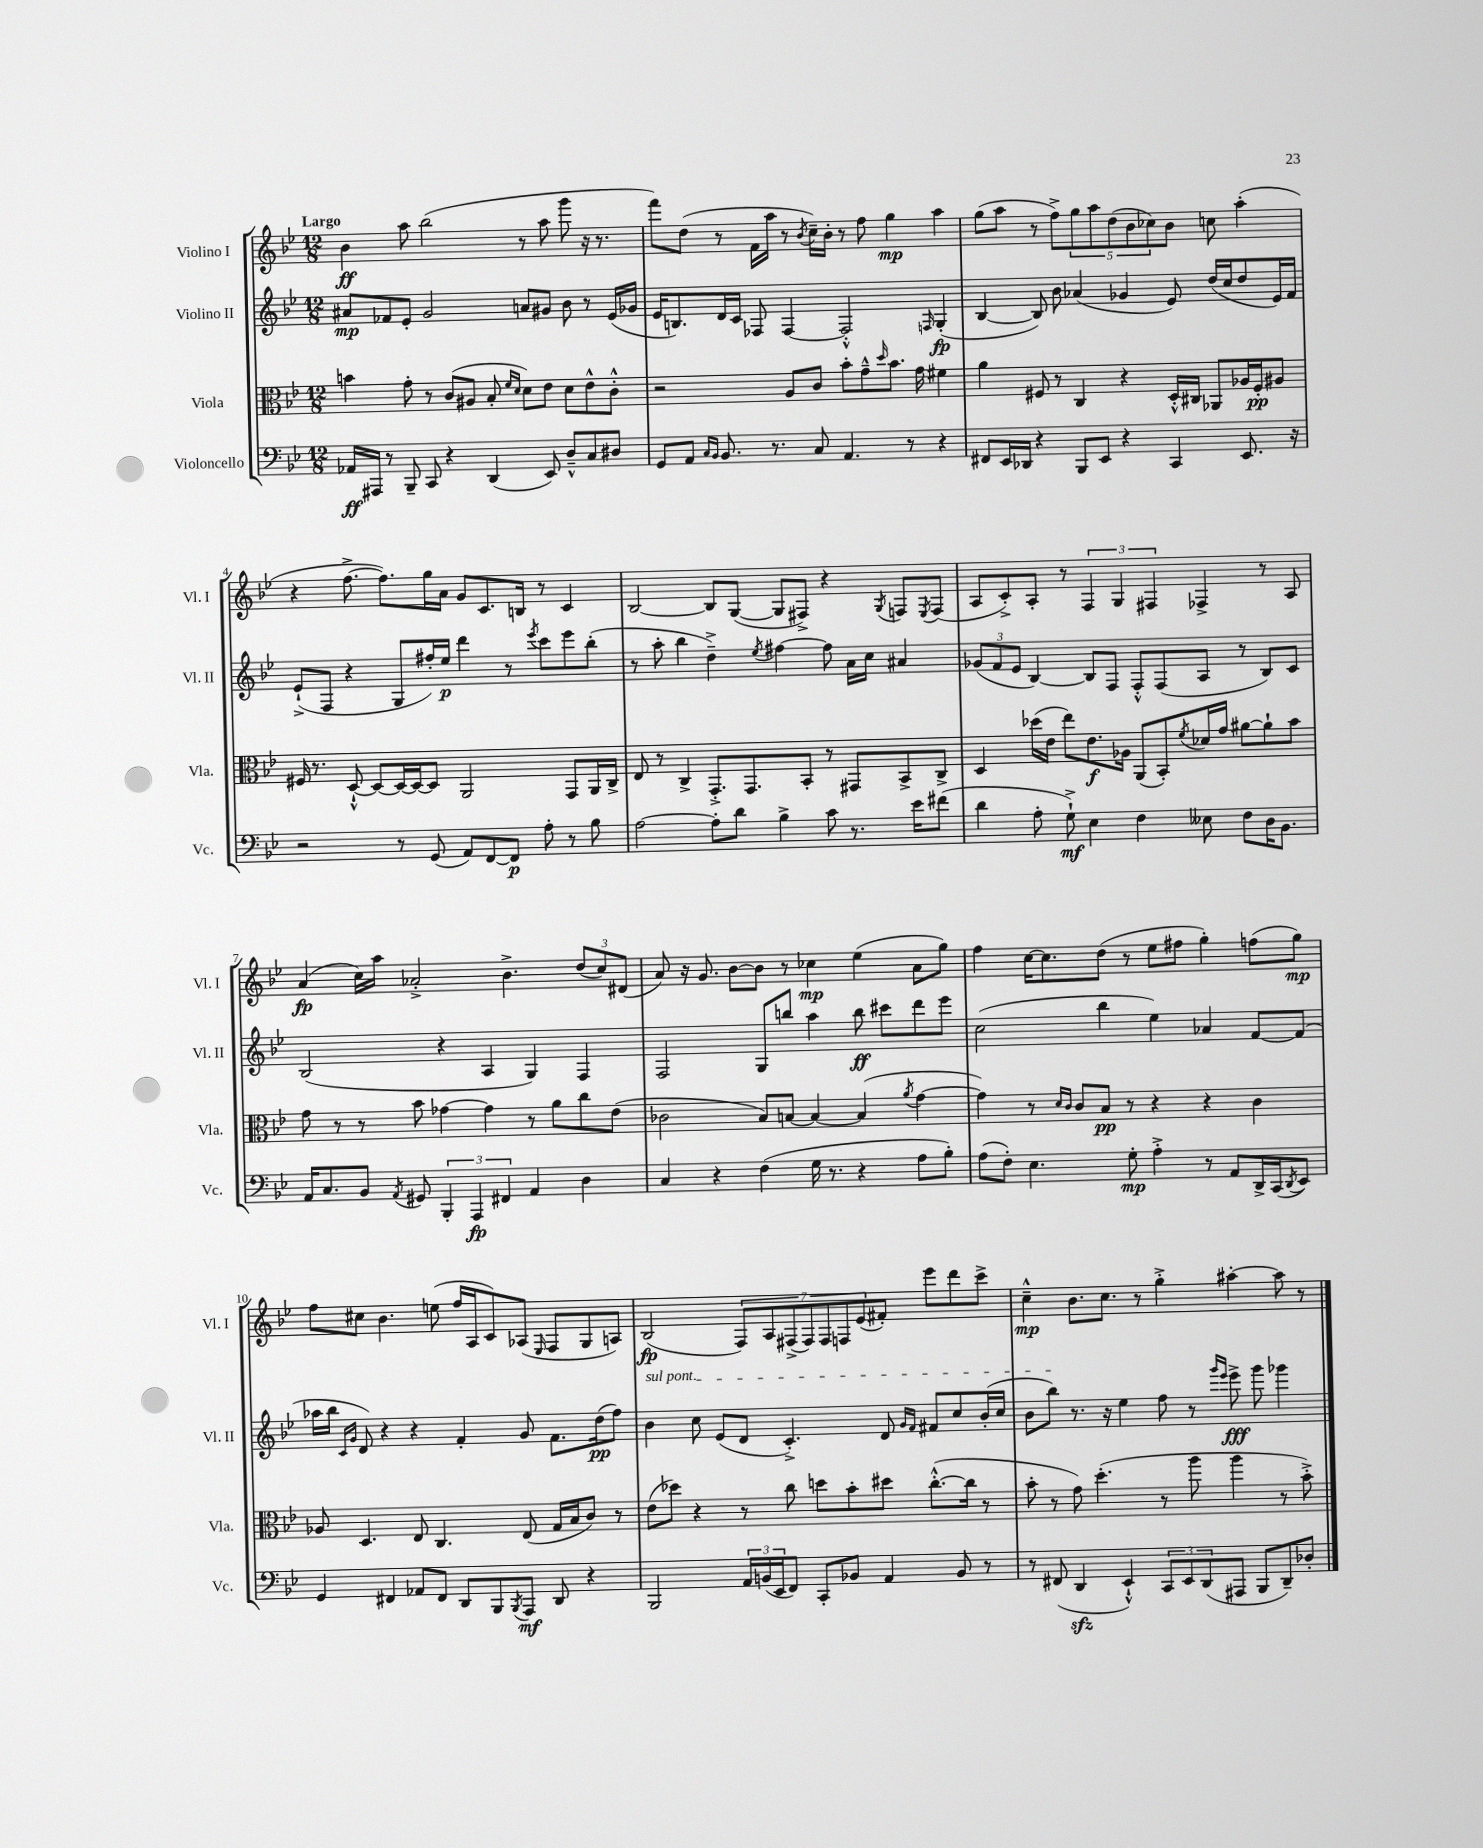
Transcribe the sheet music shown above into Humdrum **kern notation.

**kern	**kern	**kern	**kern
*staff4	*staff3	*staff2	*staff1
*clefF4	*clefC3	*clefG2	*clefG2
*k[b-e-]	*k[b-e-]	*k[b-e-]	*k[b-e-]
*M12/8	*M12/8	*M12/8	*M12/8
16AA-	4b	8a#	4b-
16AAA#	.	.	.
8r	.	8f-	.
8BBB-~	8g'	8e-'	8aa
8CC	8r	2g	(2bb-
4r	(8c	.	.
.	8A#	.	.
(4DD	8B-'	.	.
.	16qqf	.	.
.	16qqd	.	.
.	8d)	8a	8r
8EE-)	8e-	8g#	8aa
8D~^^	8d	8b-	8ggg
8C	8e-^^	8r	16r
.	.	.	8.r
8D#	8c'^^	(16e-	.
.	.	16g-	.
=	=	=	=
8GG	2r	16e-	8fff)
.	.	8.B)	.
8AA	.	.	(8dd
16qqC	.	.	.
16qqBB-	.	.	.
8.BB-	.	16d	8r
.	.	16c	.
.	.	8F-	16f
8.r	.	.	16aa
.	8A	[4F-	8r
.	.	.	8qb-
8C	8c	.	16cc~)
.	.	.	16b-'
4.AA	8b-'	2F-'^^]	8r
.	8g~^^	.	8ff
.	16qqdd	.	.
.	8.b-	.	4gg
8r	.	.	.
.	16g	.	.
.	.	16qqF	.
4r	4f#	(4G'	4aa
=	=	=	=
8FF#	4a	[4B-	(8gg
16EE-	.	.	8aa
16DD-	.	.	.
4r	8F#	8B-])	8r
.	8r	8b-	8ff^)
8BBB-	4C	(4a-	10gg
.	.	.	10aa
8EE-	.	.	.
.	.	.	(10dd
4r	4r	4g-	.
.	.	.	10b-
.	.	.	10cc-)
4CC	16D'^^	8e-)	8b-
.	16C#	.	.
.	8AA-	(16dd	8cc
.	.	16cc	.
8.EE-	16A-	8dd	(4aa'
.	16F#'	.	.
.	8A#	16e-)	.
16r	.	16f	.
=	=	=	=
2r	16F#	(8e-`^	4r
.	8.r	.	.
.	.	8F	.
.	[8D`^^	4r	[8.ff^
.	8D_	.	.
.	.	.	8.ff])
8r	16D_	8G	.
.	16D_	.	.
(8GG	8D]	16ff#')	16gg
.	.	16ee-	16a
8AA)	2AA	4ddd	8g
[8FF	.	.	8.c
8FF]	.	8r	.
.	.	.	16B
.	.	8qeee-	.
8A'	.	8ccc	8r
8r	8GG	8eee-	4c
8B-	16AA	(8bb-'	.
.	16C^	.	.
=	=	=	=
[2A	8E-	8r	[2B-
.	8r	8aa'	.
.	4C^	4bb-	.
8A']	8.GG'^	4dd~^)	8B-]
8d	.	.	([8G
.	8.GG	.	.
.	.	8qee-	.
4B-^	.	[4ff#	8G]
.	8BB-'	.	8F#^)
8c	8r	8ff#]	4r
8.r	8GG#	16a	.
.	.	16cc	.
.	.	.	8qG
.	8BB-^	4a#	8F
16e-	.	.	.
.	.	.	8qE-
(8f#	8C^	.	(8F
=	=	=	=
4d	4D	(12g-	8A
.	.	12f	.
.	.	.	8c'^)
.	.	12e-	.
8A'	(16dd-	[4B-)	8A'
.	16e-	.	.
8G`^)	8ee-)	.	8r
4E-	8.e-	8B-]	6F
.	.	8F	.
.	.	.	6G
.	16A-	.	.
4F	(8AA	8F'^^	.
.	.	.	6F#
.	8BB-')	(8F	.
.	8qf	.	.
8E--	16d-	8A	4F-^
.	16g	.	.
8F	[8a#	8r	.
16D	8a#`]	8B-)	8r
8.BB-	.	.	.
.	8b-	8c	8A
=	=	=	=
16AA	8g	(2B-	(4a
8.C	.	.	.
.	8r	.	.
8BB-	8r	.	16cc)
.	.	.	16aa
8qAA	.	.	.
8GG#	8b-	.	2a-'^
6BBB-'	[4g-	4r	.
6AAA	.	.	.
.	4g-]	4A	.
6FF#	.	.	.
.	.	.	4.b-^
4AA	8r	4G)	.
.	8a	.	.
4D	8cc	4F	(12dd
.	.	.	12cc)
.	(8e-	.	.
.	.	.	(12d#
=	=	=	=
4C	2c-	2F	8a)
.	.	.	16r
.	.	.	8.g
4r	.	.	.
.	.	.	[8b-
(4F	8B-)	8G	8b-]
.	[8B	8bb	8r
16G	4B_	4aa	4cc-
8.r	.	.	.
4r	(4B]	8bb	(4ee-
.	.	8ccc#	.
.	8qa	.	.
8A	[4g	8ddd	8a
8B-')	.	8eee-	8gg)
=	=	=	=
(8A	4g])	(2cc	4ff
8F')	.	.	.
4.E-	8r	.	[16cc
.	.	.	8.cc]
.	16qqd	.	.
.	16qqc	.	.
.	8c	.	.
.	8B-	4bb-	(8dd
8G'	8r	.	8r
4A'^	4r	4ee-)	8ee-
.	.	.	8ff#
8r	4r	4a-	4gg')
8AA	.	.	.
16DD^	4c	[8f	(8ff
(16CC	.	.	.
8qDD	.	.	.
8EE-)	.	(8f]	8gg)
=	=	=	=
4GG	8A-	16aa-	8ff
.	.	16bb-	.
.	.	16qqc	.
.	.	16qqg	.
.	4.D	8d)	8cc#
4FF#	.	4r	4.b-
8AA-	8E-	4r	.
8FF#	4.C	.	(8ee
8DD	.	4f'	16ff
.	.	.	16A
8BBB-	.	.	8c)
8qBBB-	.	.	.
8AAA	(8E-	8g	(8A-
.	.	.	16qqE-
8DD	16G	8.f	8F
.	16B-	.	.
4r	8c)	.	8G
.	.	(16dd	.
.	8r	8ff)	8A)
=	=	=	=
2BBB-	(8e-	4b-	(2B-
.	8dd-)	.	.
.	4r	8cc	.
.	.	(8e-	.
24AA	8r	8d	14F)
(24BB	.	.	.
.	.	.	14A
24EE-	.	.	.
8FF)	8cc	4.c'^)	.
.	.	.	(14F#^
.	.	.	14F#)
8CC'	8dd	.	.
.	.	.	14F#
.	.	.	14F
8BB-	8b-'	.	.
.	.	.	(14e-
4AA	8dd#	8d	8f#')
.	.	16qqg	.
.	.	16qqf	.
.	([8.cc'^^	8f#	8eee-
8BB-	.	8cc	8ddd
.	16cc]	.	.
8r	8r	(16b-'	8ccc^
.	.	16cc	.
=	=	=	=
8r	8b-'	8b-	4cc~^^
(8FF#	8r	8bb-)	.
4DD	8g)	8.r	8.b-
.	(4.dd'	.	.
.	.	16r	8.cc
4EE-`^^)	.	4ee-	.
.	.	.	8r
12CC	8r	8ff	4gg'^
12EE-	.	.	.
.	8aa	8r	.
(12DD	.	.	.
.	.	16qqggg	.
.	.	16qqeee-	.
8AAA#	4aa	8eee-^	[4aa#'
8BBB-	.	8ggg	.
8DD~)	8r	4ggg-	8aa#]
8D-'	8b-'^)	.	8r
==	==	==	==
*-	*-	*-	*-
